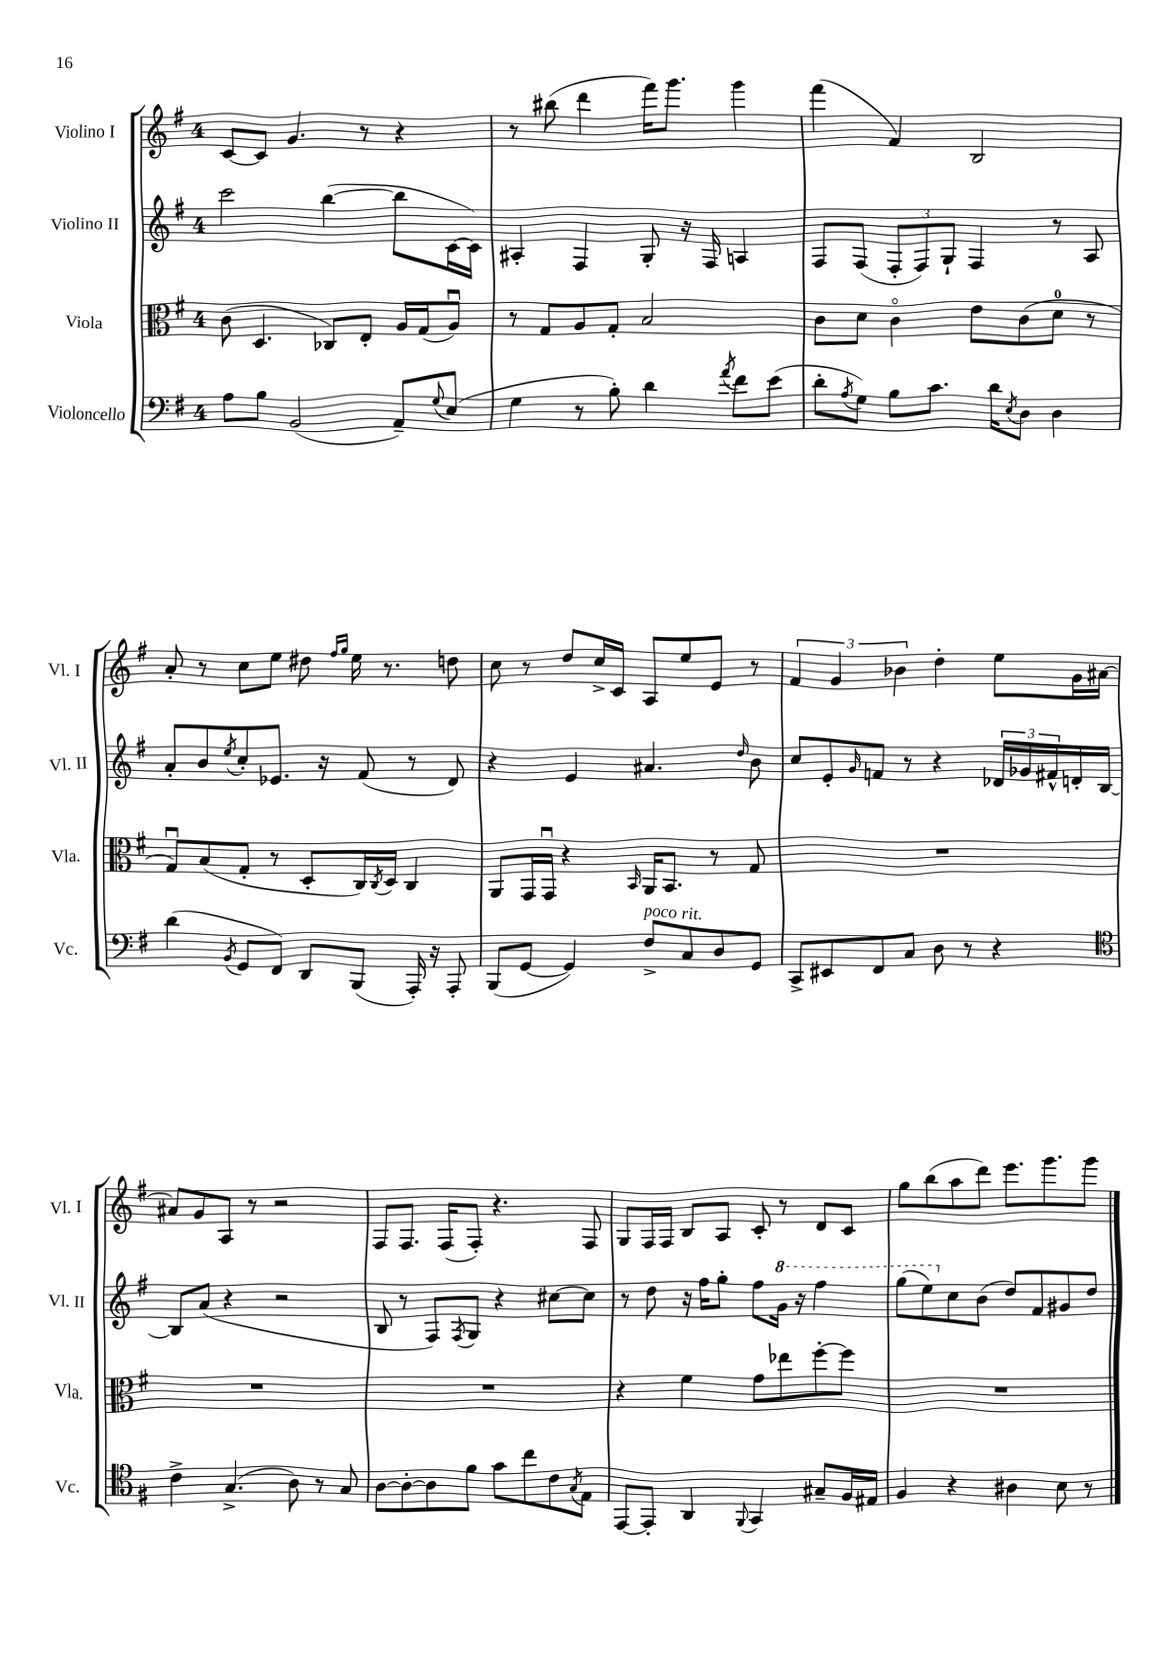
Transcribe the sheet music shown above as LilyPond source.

<<
\new StaffGroup <<
\new Staff = "s0" \with { instrumentName = "Violino I" shortInstrumentName = "Vl. I" } {
    \clef treble \key g \major \once \override Staff.TimeSignature.style = #'single-digit \time 4/4
    c'8~ c'8 g'4. r8 r4 |
    r8 bis''8( d'''4 fis'''16) g'''8. g'''4 |
    fis'''4( fis'4) b2 |
    a'8-. r8 c''8 e''8 dis''8 \grace { fis''16 g''16 } e''16 r8. d''8 |
    c''8 r8 d''8 c''16-> c'16 a8 e''8 e'8 r8 |
    \tuplet 3/2 { fis'4 g'4 bes'4 } d''4-. e''8 g'16 ais'16~ |
    ais'8 g'8 a8 r8 r2 |
    fis8 fis8. fis16( fis8-.) r4. fis8 |
    g8 fis16 fis16 b8 a8 c'8-. r8 d'8 c'8 |
    g''8 b''8( a''8 d'''8) e'''8. g'''8. g'''8 \bar "|." |
}
\new Staff = "s1" \with { instrumentName = "Violino II" shortInstrumentName = "Vl. II" } {
    \clef treble \key g \major \once \override Staff.TimeSignature.style = #'single-digit \time 4/4
    c'''2 b''4~( b''8 c'16~ c'16) |
    ais4-. fis4 g8-. r16 fis16 a4 |
    fis8 fis8( \tuplet 3/2 { fis8-. fis8) g8-! } fis4 r8 a8 |
    a'8-. b'8 \acciaccatura { e''8 } c''8-. ees'8. r16 fis'8( r8 d'8) |
    r4 e'4 ais'4. \grace { d''16 } b'8 |
    c''8 e'8-. \grace { g'16 } f'8 r8 r4 \tuplet 3/2 { des'16 ges'16 fis'16-^ } d'16-. b16~ |
    b8 a'8( r4 r2 |
    b8 r8 fis8) \acciaccatura { fis8 } g8 r4 cis''8~ cis''8 |
    r8 d''8 r16 fis''16 g''8-. fis''8 \ottava #1 g''16 r16 fis'''4 |
    g'''8( e'''8) \ottava #0 c''8 b'8( d''8) fis'8 gis'8 d''8 \bar "|." |
}
\new Staff = "s2" \with { instrumentName = "Viola" shortInstrumentName = "Vla." } {
    \clef alto \key g \major \once \override Staff.TimeSignature.style = #'single-digit \time 4/4
    c'8( d4. ces8) e8-. a16 g16( a8\downbow) |
    r8 g8 a8 g8-. b2 |
    c'8 d'8 c'4\flageolet e'8 c'8( d'8-0 r8 |
    g8\downbow) b8( g8-. r8 d8-. c16) \acciaccatura { c8 } d16 c4 |
    a,8 g,16 g,16\downbow r4 \grace { b,16 } a,16 b,8. r8 g8 |
    R1 |
    R1 |
    R1 |
    r4 fis'4 g'8 ees''8 fis''8~-. fis''8 |
    R1 \bar "|." |
}
\new Staff = "s3" \with { instrumentName = "Violoncello" shortInstrumentName = "Vc." } {
    \clef bass \key g \major \once \override Staff.TimeSignature.style = #'single-digit \time 4/4
    a8 b8 b,2( a,8--) \appoggiatura { g8 } e8( |
    g4 r8 b8-.) d'4 \acciaccatura { a'8 } fis'8 e'8( |
    d'8-. \acciaccatura { a8 } g8) b8 c'8. d'16 \acciaccatura { e8 } d8 d4 |
    d'4( \acciaccatura { b,8 } g,8 fis,8) d,8 b,,8( a,,16-.) r16 a,,8-. |
    b,,8( g,8~ g,4) fis8->^\markup { \italic "poco rit." } c8 d8 g,8 |
    c,8-> eis,8 fis,8 c8 d8 r8 r4 |
    \clef tenor c'4-> g4.->( a8) r8 g8 |
    a8~ a8~-. a8 fis'8 g'8 c''8 c'8 \acciaccatura { g8 } e8 |
    e,8~ e,8-. a,4 \appoggiatura { fis,8 } g,4 gis8-- fis16 eis16 |
    fis4 r4 ais4 b8 r8 \bar "|." |
}
>>
>>
\layout { \context { \Score \remove "Bar_number_engraver" } }
